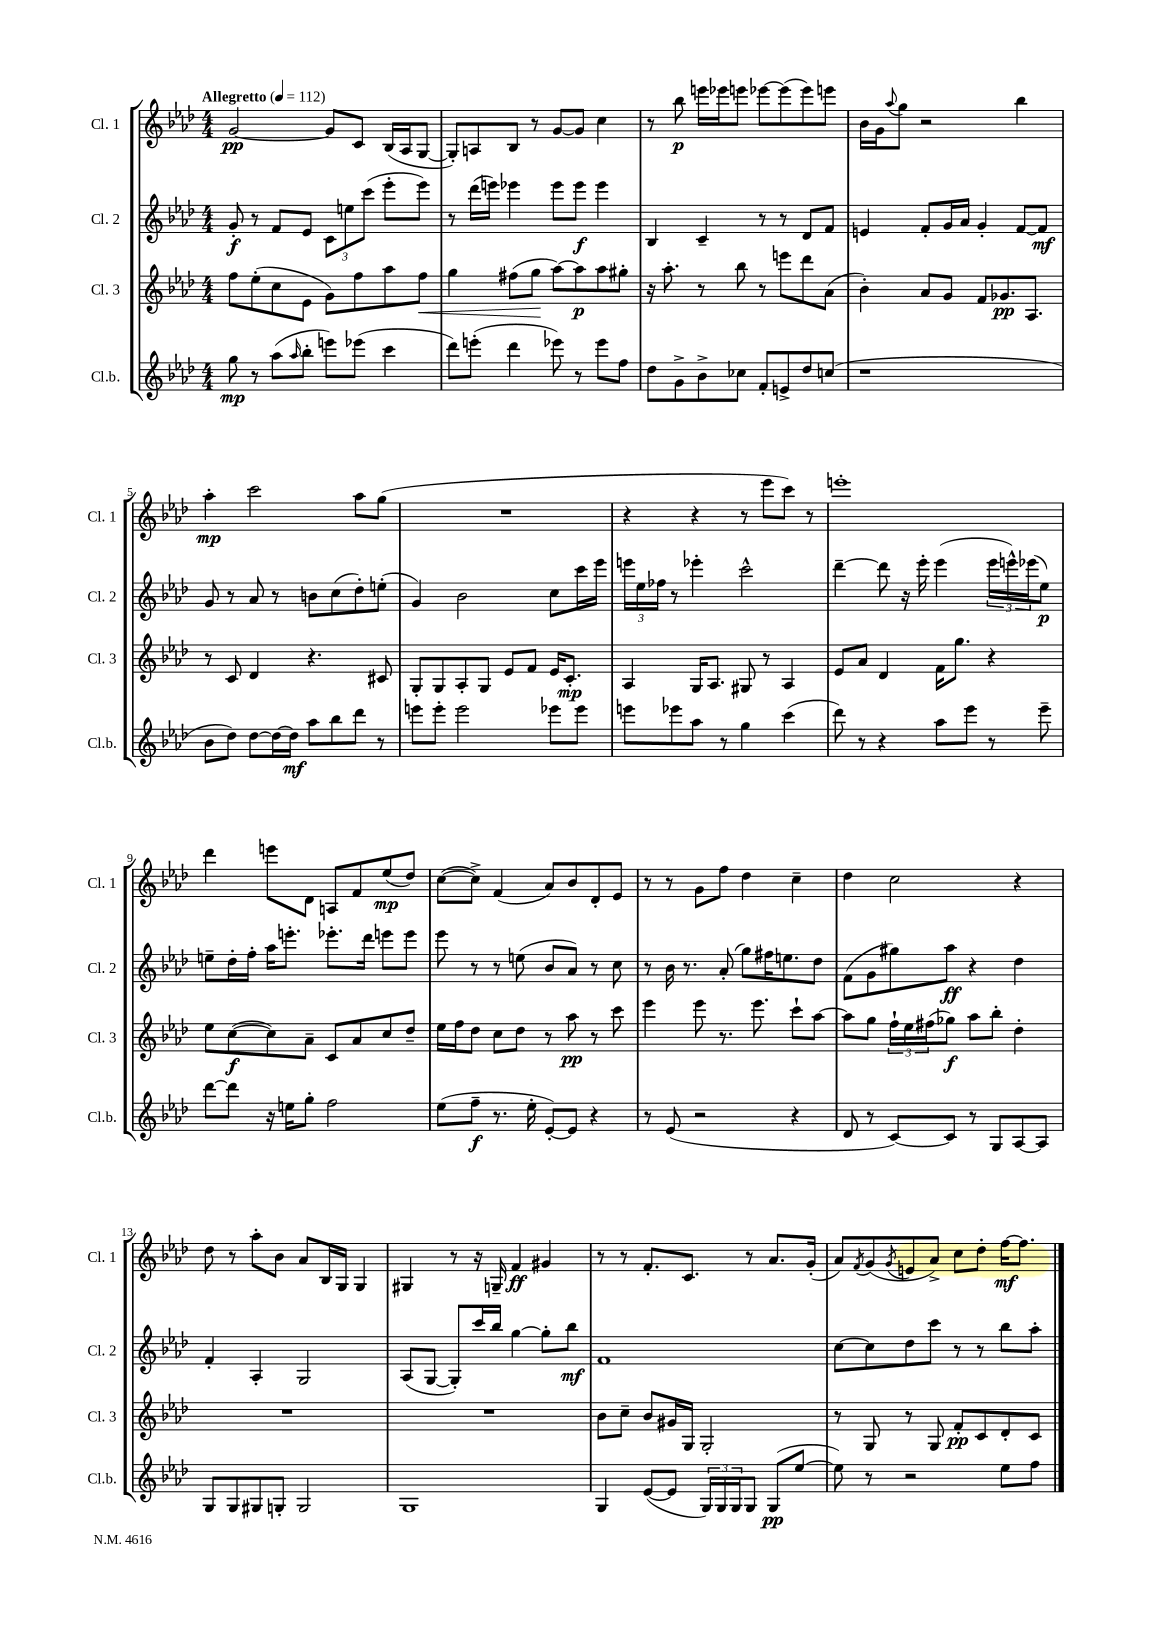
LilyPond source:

<<
\new StaffGroup <<
\new Staff = "s0" \with { instrumentName = "Cl. 1" shortInstrumentName = "Cl. 1" } {
    \clef treble \key aes \major \numericTimeSignature \time 4/4 \tempo "Allegretto" 4 = 112
    g'2~\pp g'8 c'8 bes16( aes16 g8~ |
    g8-.) a8 bes8 r8 g'8~ g'8 c''4 |
    r8 bes''8\p e'''16 ees'''16 e'''8 ees'''8~ ees'''8( ees'''8) e'''8 |
    bes'16 g'16 \appoggiatura { aes''8 } g''8 r2 bes''4 |
    aes''4-.\mp c'''2 aes''8 g''8( |
    R1 |
    r4 r4 r8 ees'''8 c'''8) r8 |
    e'''1-. |
    des'''4 e'''8 des'8 a8 f'8 ees''8\mp( des''8) |
    c''8~( c''8->) f'4( aes'8) bes'8 des'8-. ees'8 |
    r8 r8 g'8 f''8 des''4 c''4-- |
    des''4 c''2 r4 |
    des''8 r8 aes''8-. bes'8 aes'8 bes16 g16 g4 |
    gis4 r8 r16 g16-- f'4\ff gis'4 |
    r8 r8 f'8.-. c'8. r8 aes'8. g'16-.( |
    aes'8) \acciaccatura { f'8 } g'8( \acciaccatura { g'8 } e'8 aes'8->) c''8 des''8-. f''16~\mf f''8. \bar "|." |
}
\new Staff = "s1" \with { instrumentName = "Cl. 2" shortInstrumentName = "Cl. 2" } {
    \clef treble \key aes \major \numericTimeSignature \time 4/4
    g'8-.\f r8 f'8 ees'8 \tuplet 3/2 { c'8 e''8 c'''8( } ees'''8-. ees'''8) |
    r8 des'''16( e'''16) ees'''4 ees'''8 ees'''8\f ees'''4 |
    bes4 c'4-- r8 r8 des'8 f'8 |
    e'4 f'8-. g'16 aes'16 g'4-. f'8~ f'8\mf |
    g'8 r8 aes'8 r8 b'8 c''8( des''8-.) e''8-.( |
    g'4) bes'2 c''8 c'''16 ees'''16 |
    \tuplet 3/2 { e'''16 ees''16 fes''16 } r8 ees'''4-. c'''2-^ |
    des'''4~-- des'''8 r16 ees'''16-. ees'''4( \tuplet 3/2 { ees'''16 e'''16-^) ees'''16( } ees''8\p) |
    e''8-- des''16-. f''16-. aes''16 e'''8.-. ees'''8.-. des'''16 e'''8 e'''8 |
    ees'''8 r8 r8 e''8( bes'8 aes'8) r8 c''8 |
    r8 bes'16 r8. aes'8-.( g''8) fis''16 e''8. des''8 |
    f'8( g'8 gis''8) aes''8\ff r4 des''4 |
    f'4-. aes4-. g2 |
    aes8( g8~ g8-.) c'''16 bes''16 g''4~ g''8-. bes''8\mf |
    f'1 |
    c''8~ c''8 des''8 c'''8 r8 r8 bes''8 aes''8-. \bar "|." |
}
\new Staff = "s2" \with { instrumentName = "Cl. 3" shortInstrumentName = "Cl. 3" } {
    \clef treble \key aes \major \numericTimeSignature \time 4/4
    f''8 ees''8-.( c''8 ees'8 g'8) f''8 aes''8 f''8\< |
    g''4 fis''8( g''8\! aes''8~) aes''8\p aes''8 gis''8-. |
    r16 aes''8.-. r8 bes''8 r8 e'''8 des'''8 aes'8( |
    bes'4-.) aes'8 g'8 f'8 ges'8.\pp aes8. |
    r8 c'8 des'4 r4. cis'8 |
    g8-. g8 aes8-. g8 ees'8 f'8 ees'16 c'8.-.\mp |
    aes4 g16 aes8. gis8 r8 aes4 |
    ees'8 aes'8 des'4 f'16 g''8. r4 |
    ees''8 c''8~\f( c''8) aes'8-- c'8 aes'8 c''8 des''8-- |
    ees''16 f''16 des''8 c''8 des''8 r8 aes''8\pp r8 c'''8 |
    ees'''4 ees'''8 r8. ees'''8. c'''8-! aes''8~ |
    aes''8 g''8 \tuplet 3/2 { f''16-! ees''16 fis''16( } ges''8\f) aes''8 bes''8-. des''4-. |
    R1 |
    R1 |
    bes'8 c''8-- bes'8 gis'16 g16 g2-. |
    r8 g8 r8 g8 f'8-.\pp c'8 des'8-. c'8 \bar "|." |
}
\new Staff = "s3" \with { instrumentName = "Cl.b." shortInstrumentName = "Cl.b." } {
    \clef treble \key aes \major \numericTimeSignature \time 4/4
    g''8\mp r8 aes''8( \grace { aes''16 } bes''8-. e'''8) ees'''8( c'''4 |
    des'''8) e'''8-.( des'''4 ees'''8) r8 ees'''8 f''8 |
    des''8 g'8-> bes'8-> ces''8 f'8-. e'8-> des''8 c''8( |
    r1 |
    bes'8 des''8) des''8~ des''16~ des''16\mf aes''8 bes''8 des'''8 r8 |
    e'''8 e'''8-. e'''2 ees'''8 ees'''8 |
    e'''8 ees'''8 aes''8 r8 g''4 c'''4( |
    des'''8) r8 r4 aes''8 ees'''8 r8 ees'''8-- |
    des'''8~ des'''8 r16 e''16 g''8-. f''2 |
    ees''8( f''8--\f r8. ees''16-. ees'8~-.) ees'8 r4 |
    r8 ees'8( r2 r4 |
    des'8 r8 c'8~) c'8 r8 g8 aes8~ aes8 |
    g8 g8 gis8 g8-. g2 |
    g1 |
    g4 ees'8~( ees'8 \tuplet 3/2 { g16) g16 g16 } g8 g8\pp( ees''8~ |
    ees''8) r8 r2 ees''8 f''8 \bar "|." |
}
>>
>>
